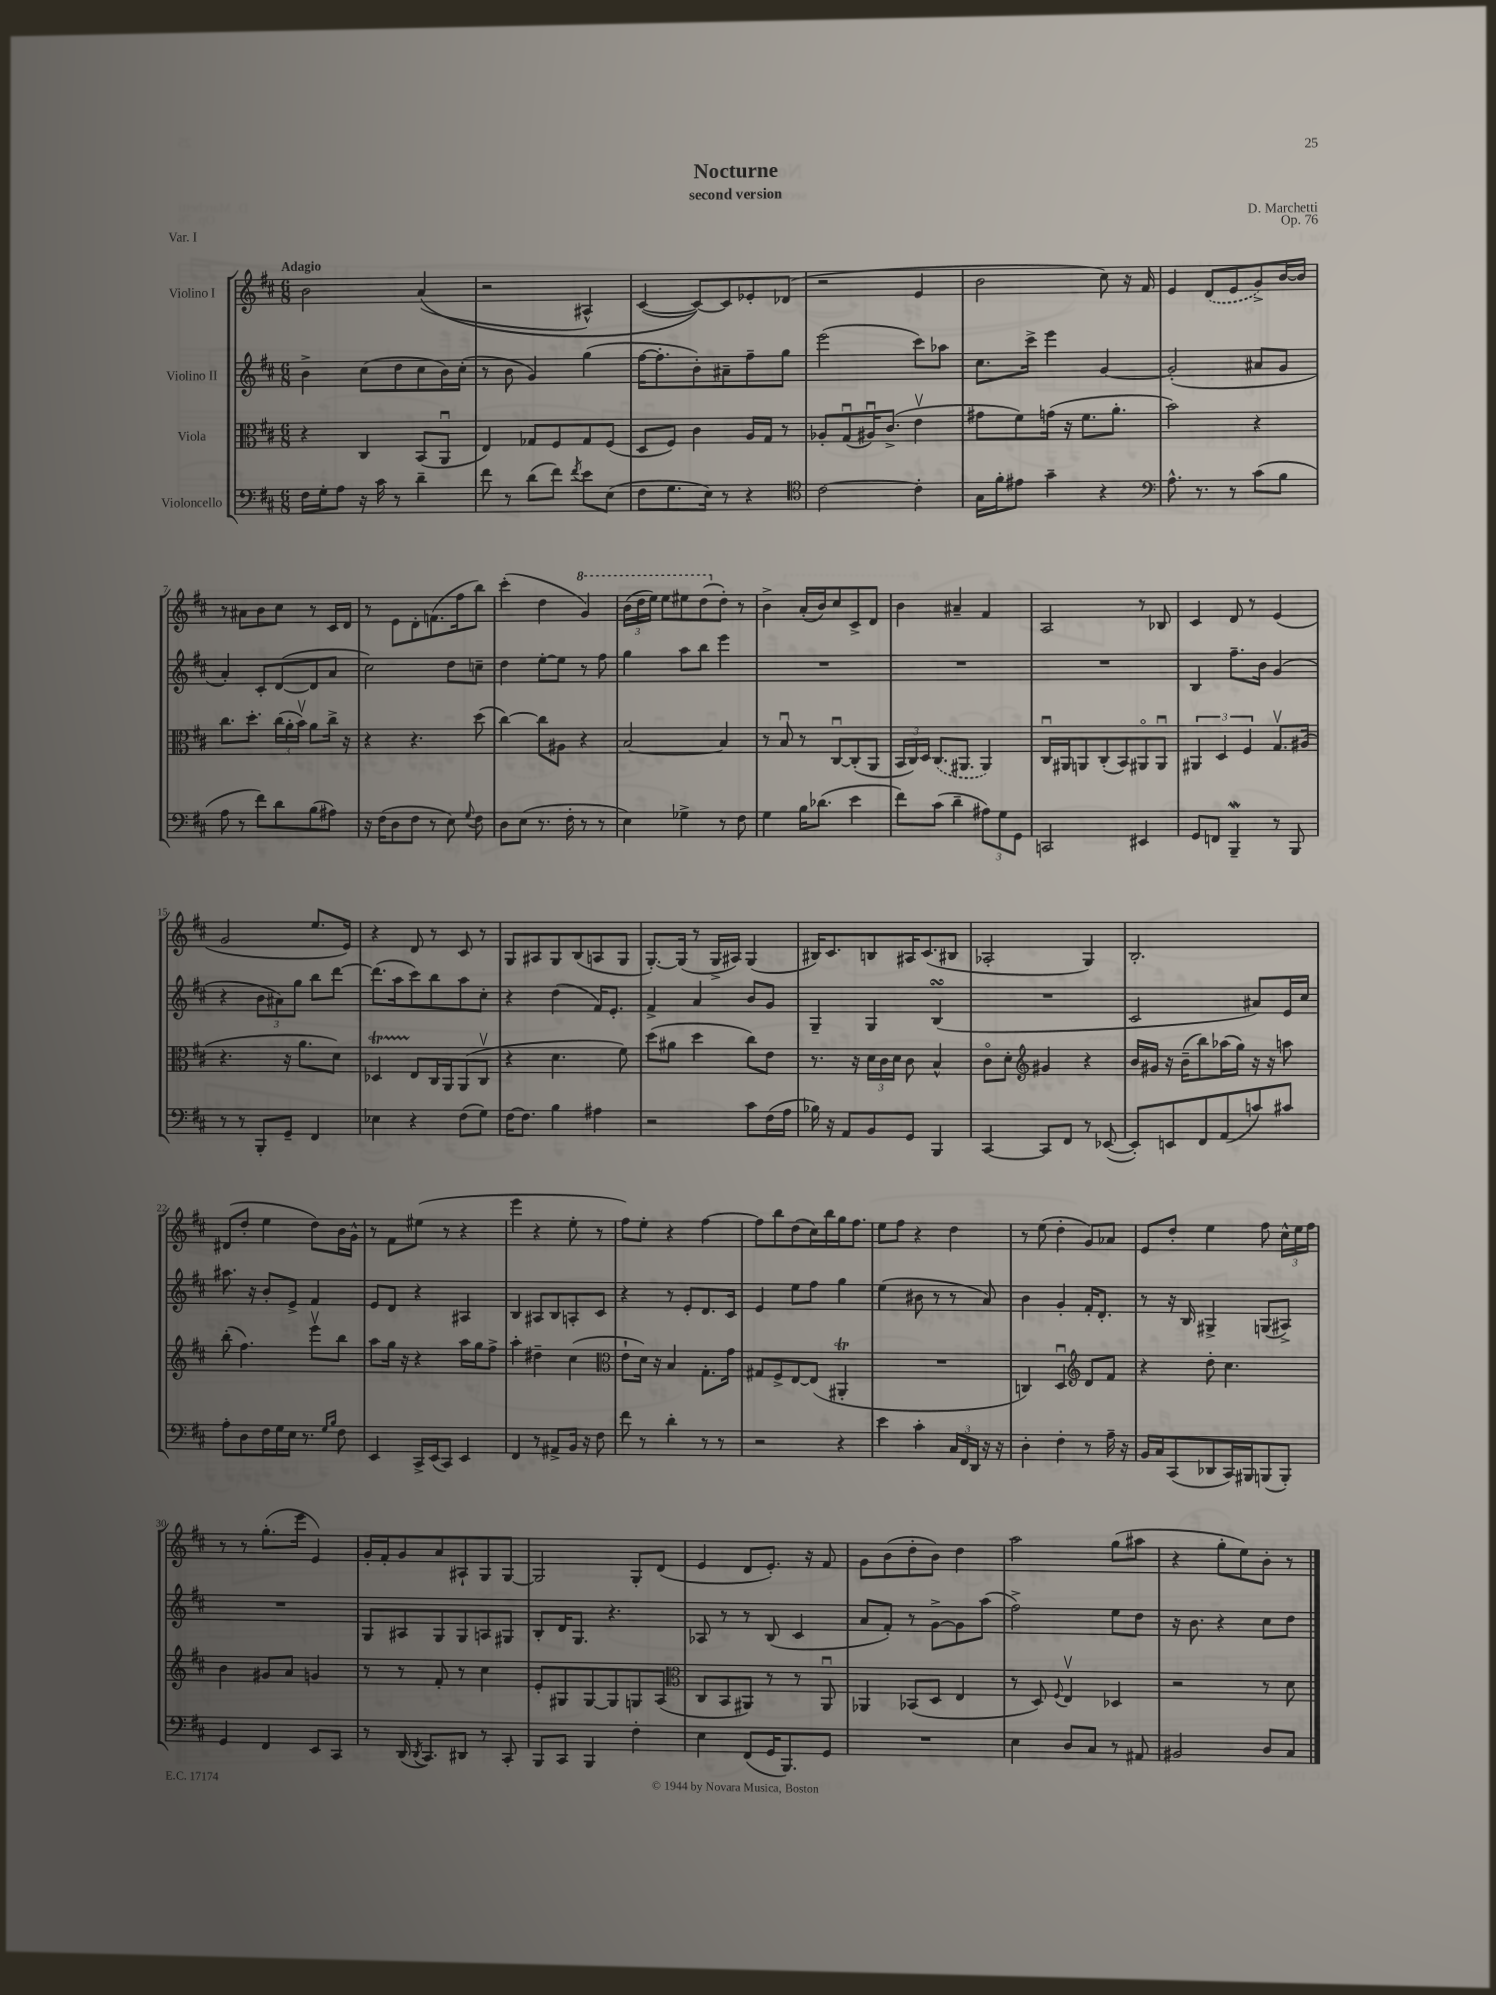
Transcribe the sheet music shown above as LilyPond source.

\header { title = "Nocturne" composer = "D. Marchetti" subtitle = "second version" opus = "Op. 76" piece = "Var. I" }
<<
\new StaffGroup <<
\new Staff = "s0" \with { instrumentName = "Violino I" } {
    \clef treble \key d \major \numericTimeSignature \time 6/8 \tempo "Adagio"
    \autoBeamOff b'2 a'4(\( |
    r2 ais4-^) |
    cis'4~( cis'8[~)\) cis'8 ees'8-. des'8]( |
    r2 e'4 |
    b'2 cis''8) r16 fis'16 |
    e'4 \once \slurDashed d'8[( e'8 g'8->) b'16~ b'16] |
    r8 ais'8[ b'8 cis''8] r8 cis'16[ d'16] |
    r8 e'8[ d'8-. f'8.( fis''16 b''8]) |
    cis'''4-.( d''4 \ottava #1 g''4) |
    \tuplet 3/2 { b''16[( d'''16 e'''16]) } e'''8[ eis'''8 d'''8( \ottava #0 d''8]-.) r8 |
    b'4-> a'16[-.( b'16) cis''8 cis'8-> d'8] |
    b'4 ais'4-- fis'4 |
    a2 r8 bes8 |
    cis'4 d'8 r8 e'4( |
    g'2 e''8.[ e'16]) |
    r4 d'8 r8 cis'8 r8 |
    g8[ ais8 g8 b8( a8 g8] |
    g8.[~-.) g16]( r8 g16[-> ais16]) g4( |
    bis16[) cis'8. b8 ais16 cis'8.( bis8] |
    aes2-. g4) |
    b2.-. |
    dis'8[( d''8]-. e''4 d''8[) b'16 g'16]-^ |
    r8 fis'8[ eis''8]( r8 r4 |
    e'''4 r4 e''8-. r8 |
    fis''8[) e''8]-. r4 fis''4~ |
    fis''8[ b''8 d''8( cis''16) b''16 g''16 fis''8.] |
    e''8[ fis''8] r4 d''4 |
    r8 e''8( d''4-. g'8[) aes'8] |
    e'8[ d''8]-. e''4 fis''8 \tuplet 3/2 { cis''16[-^ e''16 fis''16] } |
    r8 r8 g''8.[-.( e'''16] e'4) |
    g'16[-. fis'16-. g'8 a'8 ais8-! g8 g8]~ |
    g2 g8[-. d'8]( |
    e'4 d'8[ e'8.]-.) r16 fis'8 |
    g'8[ b'8( d''8-. b'8]) d''4 |
    a''2 g''8[( ais''8] |
    r4 g''8[-. e''8) b'8]-. r8 \bar "|." |
}
\new Staff = "s1" \with { instrumentName = "Violino II" } {
    \clef treble \key d \major \numericTimeSignature \time 6/8
    \autoBeamOff b'4-> cis''8[( d''8 cis''8 b'16) cis''16]-.( |
    r8 b'8 g'4) g''4( |
    fis''16[~ fis''8.-. b'8-.) ais'8-- fis''8-- g''8] |
    e'''2( cis'''8[) aes''8] |
    cis''8.[ cis'''16]-> e'''4 g'4~ |
    g'2-.( ais'8[ g'8] |
    a'4-.) cis'8[-. d'8~( d'8 a'8] |
    cis''2) d''8[ c''8]-- |
    d''4 e''8[~-. e''8] r8 fis''8 |
    g''4 a''8[ b''8] e'''4 |
    R2. |
    R2. |
    R2. |
    b4 fis''8.[-- b'16] g'4( |
    r4 \tuplet 3/2 { b'8[ ais'8) g''8] } b''8[ d'''8]~ |
    d'''8.[( a''16 cis'''8) b''8 a''8 cis''8]-. |
    r4 d''4( fis'16[) e'8.]-. |
    fis'4-> a'4 b'8[ g'8] |
    g4-- g4 b4\turn( |
    R2. |
    cis'2 ais'8[) e'16 cis''16] |
    ais''8. r16 b'8[-. e'8]-> fis'4 |
    e'8[ d'8] r4 ais4 |
    b4 ais8[ b8 a8-. cis'8] |
    r4 r8 e'8[-. d'8. cis'16] |
    e'4 e''8[ fis''8] g''4 |
    e''4( bis'8 r8 r8 a'8) |
    b'4 g'4-. fis'16[-. d'8.]-. |
    r8 r16 b16 gis4-> g8[( ais8]->) |
    R2. |
    g8[ ais8 g8 g8 a8 gis8] |
    b8[-. d'16 g8.] r4. |
    aes8 r8 r8 b8( cis'4 |
    a'8[ fis'8]-.) r8 g'8[~-> g'8 a''8]( |
    fis''2->) e''8[ d''8] |
    r16 b'8. r4 cis''8[ d''8] \bar "|." |
}
\new Staff = "s2" \with { instrumentName = "Viola" } {
    \clef alto \key d \major \numericTimeSignature \time 6/8
    \autoBeamOff r4 cis4 b,8[( a,8]\downbow |
    e4) ges8[ fis8 ges8 fis8]( |
    d8[ fis8]) cis'4 a16[ g16] r8 |
    aes8[-. g8\downbow( ais16\downbow) cis'8.]->( e'4\upbow |
    gis'8[ fis'8) g'16]( r16 fis'8.[ a'8.]-. |
    b'2) r4 |
    cis''8.[ d''8.]-. \tuplet 3/2 { cis''16[( a'16-. b'16]\upbow) } a'8[ cis''16]-> r16 |
    r4 r4. d''8( |
    cis''4~) cis''8[ ais8] r4 |
    b2~ b4 |
    r8 b8\downbow r8 cis8[~\downbow cis8-.( a,8] |
    \tuplet 3/2 { b,16[ cis16) d16] } \once \slurDashed cis8.[( ais,8.] ais,4) |
    cis16[\downbow ais,16 a,8 cis8-.( b,8) ais,8\flageolet ais,8]\downbow |
    \tuplet 3/2 { ais,4 d4 fis4 } g8.[\upbow ais16]( |
    r4. r16 a'8.[ d'8]) |
    des4\startTrillSpan e8[\stopTrillSpan cis16 a,16 a,8( cis8]\upbow |
    r4 d'4. fis'8) |
    d''8[( ais'8] d''4 cis''8[) e'8] |
    r8. r16 \tuplet 3/2 { d'16[ cis'16 d'16] } cis'8 b4-^ |
    cis'8[\flageolet d'8]-. \clef treble gis'4 r4 |
    b'16[ gis'16] r16 b'16[--( b''8) aes''16( g''16]) r16 r16 a''8 |
    b''8-.( fis''4.) e'''8[\upbow b''8] |
    a''8[ g''16] r16 r4 a''16[ g''16 fis''8]-> |
    a''4-. dis''4-- cis''4( |
    \clef alto e'8[-! d'16]) r16 b4 g8.[-. g'16] |
    gis8[ fis8-> e8~ e8]( ais,4-.\trill |
    R2. |
    c4) d4\downbow \clef treble d'8[ fis'8] |
    r4 d''8-. cis''4. |
    b'4 gis'8[ a'8] g'4 |
    r8 r8 fis'8-. r8 cis''4 |
    e'8[-. gis8 gis8~ gis8 g8 a8]( |
    \clef alto cis8[ b,8 ais,8]) r8 r8 ais,8\downbow |
    aes,4 bes,8[( d8] e4 |
    r8 d8) \appoggiatura { fis8 } e4\upbow des4 |
    r2 r8 d'8 \bar "|." |
}
\new Staff = "s3" \with { instrumentName = "Violoncello" } {
    \clef bass \key d \major \numericTimeSignature \time 6/8
    \autoBeamOff fis16[ g16-. a8] r16 cis'16 r8 d'4-- |
    fis'8 r8 d'8[( fis'8]) \acciaccatura { fis'8 } e'8[ e8]( |
    fis8[ g8. e16]) r8 r4 |
    \clef tenor cis'2~ cis'4-. |
    g16[ fis'16-. eis'8] g'4-- r4 |
    \clef bass a8.-^ r8. r8 cis'8[( b8] |
    a8 r8 fis'8[) d'8 b8( ais8]) |
    r16 fis16[( d8 fis8] r8 e8) \appoggiatura { g8 } fis8 |
    d8[ e8]( r8. fis16-. r8 r8 |
    e4) ges4-> r8 fis8 |
    g4 b16[ des'8.]( e'4 |
    fis'8[) cis'8]( d'4-- \tuplet 3/2 { ais8[) g8 g,8] } |
    c,2 eis,4 |
    g,8[ f,8] b,,4--\mordent r8 b,,8 |
    r8 r8 b,,8[-. g,8]-- fis,4 |
    ees4 r4 fis8[( g8]) |
    fis16[~ fis8.] b4 ais4 |
    r2 cis'8[ fis16( a16] |
    bes16) r16 a,8[ b,8 g,8] b,,4 |
    cis,4~ cis,8[ fis,8] r8 ees,8~( |
    ees,8[-.) e,8 fis,8 a,8( c'8) cis'8] |
    a8[-. d8 fis16 g16 e16] r8. \grace { g16[ b16] } fis8 |
    e,4 cis,16[-> e,16( cis,8]) e,4 |
    fis,4 r8 ais,8[-> b,16] r16 fis8 |
    fis'8 r8 d'4-. r8 r8 |
    r2 r4 |
    e'4 cis'4-. \tuplet 3/2 { cis16[ fis,16 d,16] } r16 r16 |
    d4-. fis4-. r8 a16-- r16 |
    b,16[ cis16 cis,8( des,8 cis,16) bis,,16 b,,8( b,,8]-.) |
    g,4 fis,4 e,8[ cis,8] |
    r8 d,16( \acciaccatura { d,8 } cis,8.[) dis,8] r8 cis,8-. |
    b,,8[ cis,8] b,,4 fis4-. |
    e4 fis,8[( g,16 b,,8.) g,8] |
    R2. |
    e4 d8[ cis8] r8 ais,8 |
    bis,2 d8[ cis8] \bar "|." |
}
>>
>>
